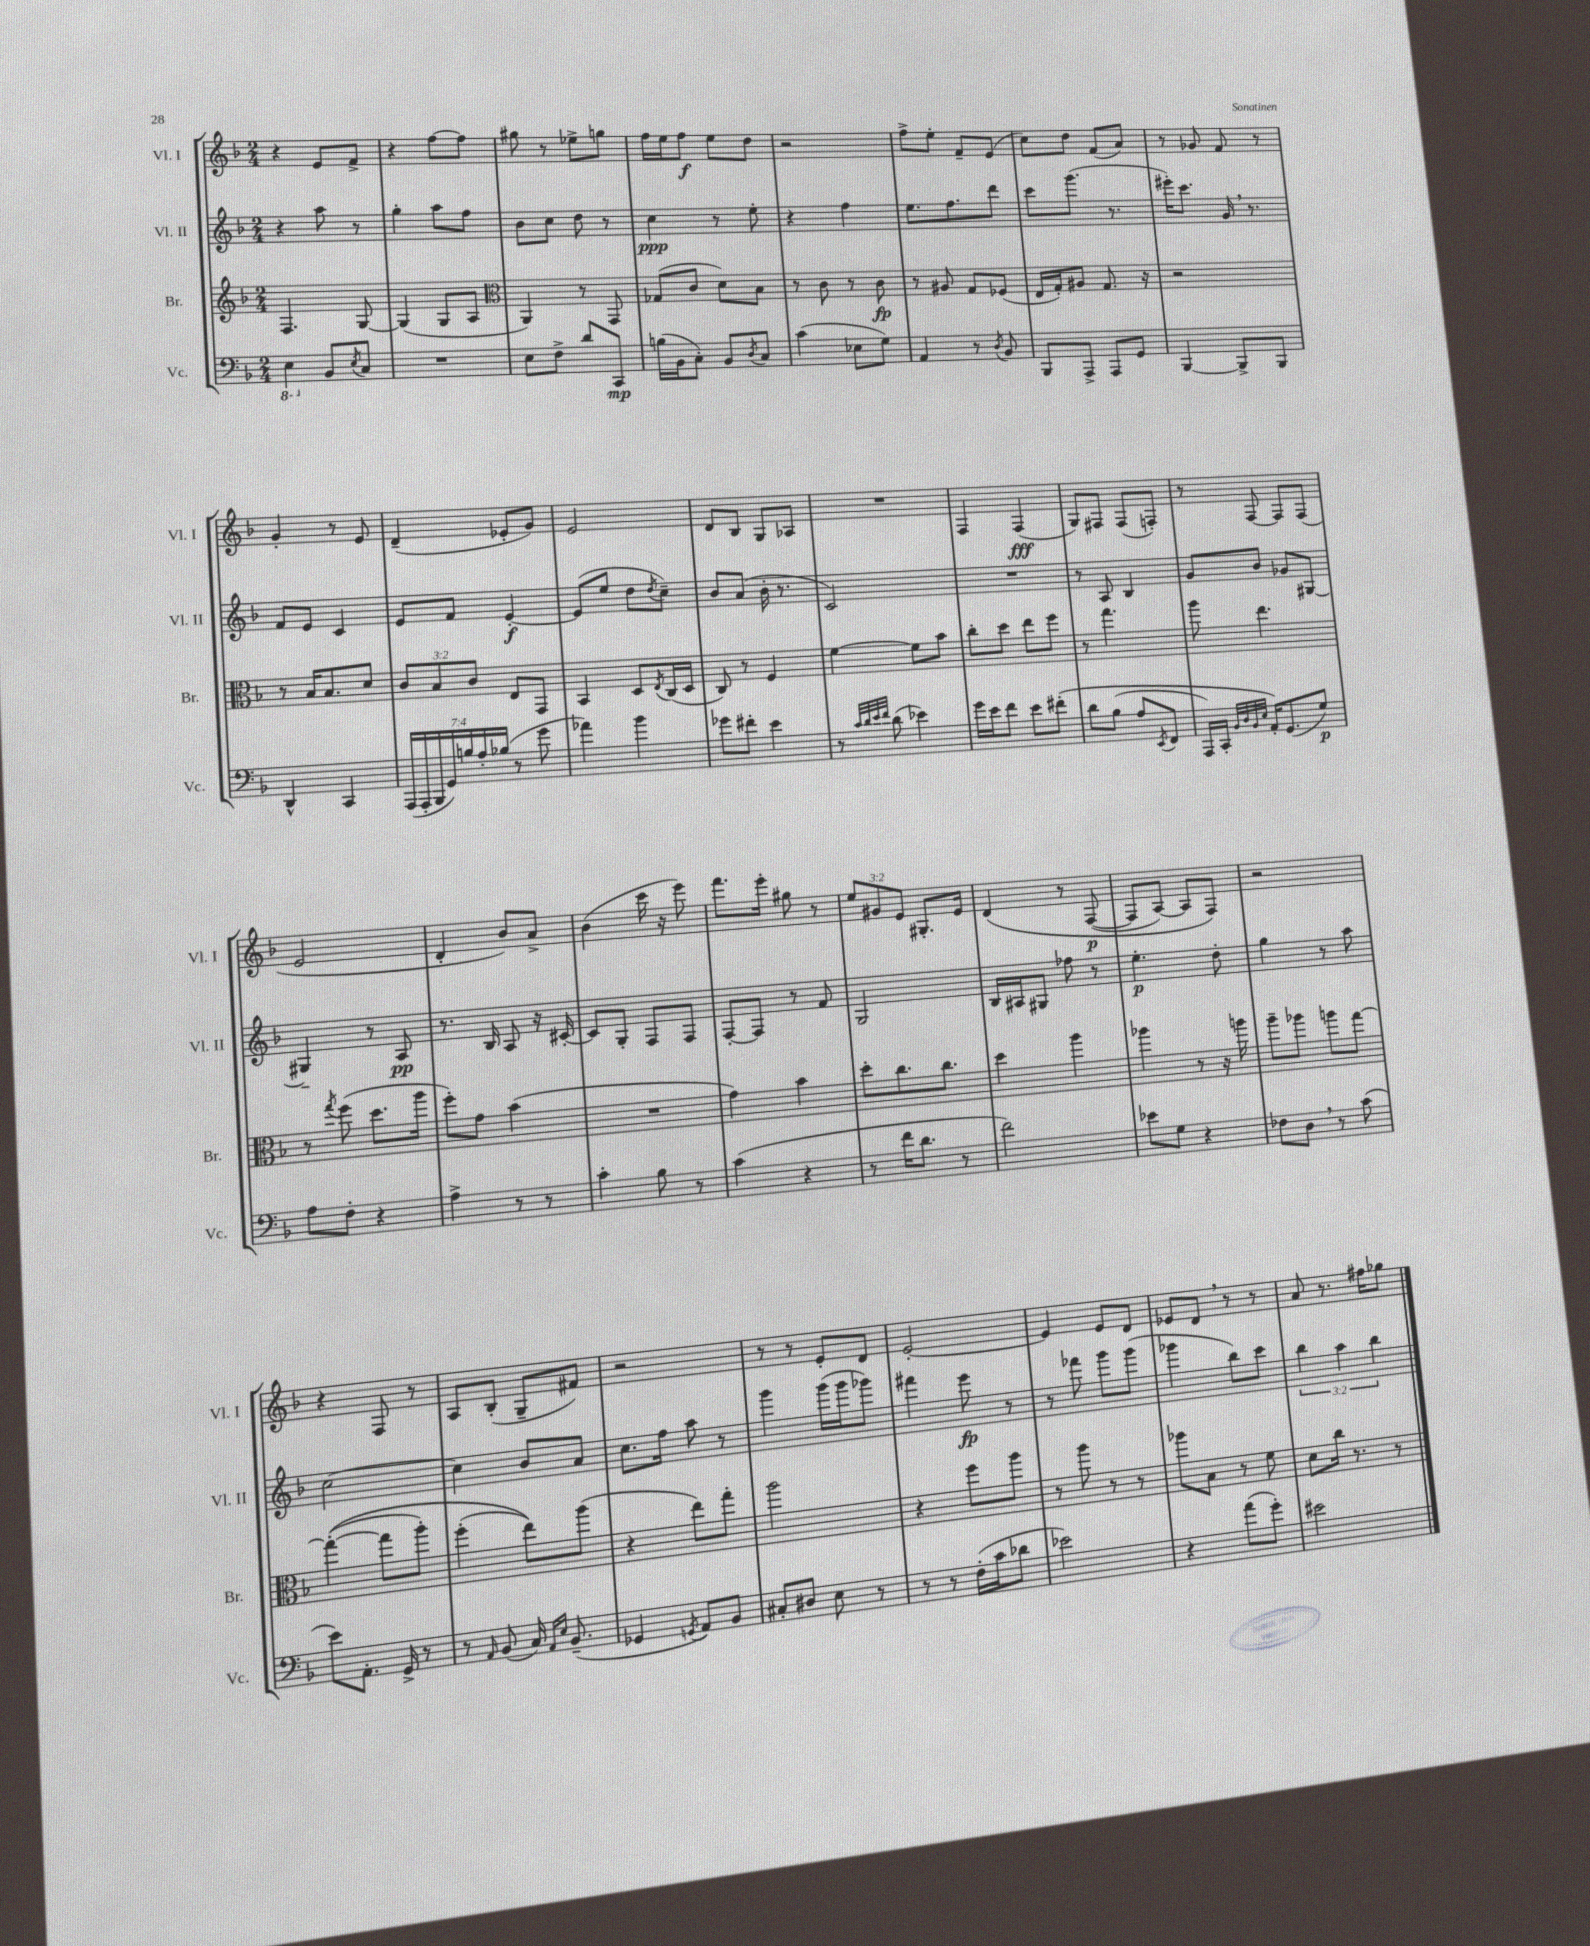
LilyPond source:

<<
\new StaffGroup <<
\new Staff = "s0" \with { instrumentName = "Vl. I" shortInstrumentName = "Vl. I" } {
    \clef treble \key f \major \numericTimeSignature \time 2/4 \override Staff.TupletNumber.text = #tuplet-number::calc-fraction-text
    r4 e'8 f'8-> |
    r4 f''8~ f''8 |
    gis''8 r8 ees''8-> g''8 |
    f''16 e''16 f''8\f e''8 d''8 |
    r2 |
    f''8-> e''8-. f'8-- e'8( |
    c''8) d''8 f'8( a'8) |
    r8 ges'8 f'8 r8 |
    g'4-. r8 e'8 |
    d'4--( ees'8-. g'8) |
    e'2 |
    d'8 bes8 g8 aes8 |
    R2 |
    f4 f4\fff( |
    g8) fis8 fis8( f8-.) |
    r8 f8~ f8 f8( |
    e'2 |
    d'4-. bes'8) a'8-> |
    bes'4( c'''16 r16 e'''8) |
    f'''8. e'''16-. gis''8 r8 |
    \tuplet 3/2 { e''8 gis'8 e'8 } gis8.-. e'16 |
    d'4\( r8 f8~\p( |
    f8 a8~) a8 f8\) |
    r2 |
    r4 f8 r8 |
    a8 bes8-.( g8-- fis'8) |
    r2 |
    r8 r8 e'8-. d'8 |
    e'2~-. |
    e'4 e'8 d'8 |
    ees'8 d'8 \breathe r8 r8 |
    a'8 r8. fis''16 ges''8 \bar "|." |
}
\new Staff = "s1" \with { instrumentName = "Vl. II" shortInstrumentName = "Vl. II" } {
    \clef treble \key f \major \numericTimeSignature \time 2/4 \override Staff.TupletNumber.text = #tuplet-number::calc-fraction-text
    r4 a''8 r8 |
    g''4-. a''8 f''8 |
    bes'8 c''8 d''8 r8 |
    c''4\ppp r8 e''8-. |
    r4 f''4 |
    e''8. f''8. d'''8 |
    c'''8 g'''8.( r8. |
    eis'''16-.) c'''8. g'16 \breathe r8. |
    f'8 e'8 c'4 |
    e'8 f'8 e'4~-.\f |
    e'8( e''8 d''8 \acciaccatura { d''8 } c''8--) |
    bes'8 a'8( bes'16-. r8. |
    c'2) |
    R2 |
    r8 a8 bes4 |
    g'8 bes'8 ges'8 gis8~ |
    gis4-- r8 a8\pp |
    r8. bes16 a8 r16 cis'16~-. |
    cis'8 g8-. f8 f8 |
    f8~-. f8 r8 f'8 |
    g2 |
    bes16 ais16 gis8 fes''8 r8 |
    e''4.-.\p d''8-. |
    g''4 r8 a''8 |
    c''2~ |
    c''4 bes'8 a'8 |
    c''8. f''16 a''8 r8 |
    g'''4 g'''16( g'''16 ges'''8) |
    fis'''4 e'''8\fp r8 |
    r8 fes'''8 g'''8 g'''8( |
    ges'''4 bes''8) c'''8 |
    \tuplet 3/2 { bes''4 a''4 bes''4 } \bar "|." |
}
\new Staff = "s2" \with { instrumentName = "Br." shortInstrumentName = "Br." } {
    \clef treble \key f \major \numericTimeSignature \time 2/4 \override Staff.TupletNumber.text = #tuplet-number::calc-fraction-text
    f4. g8~ |
    g4( g8 a8 |
    \clef alto a,4) r8 g,8 |
    ges8( c'8 d'8) bes8 |
    r8 c'8 r8 c'8\fp |
    r8 ais8 g8 fes8( |
    e16 g16-.) ais8 g8. r16 |
    r2 |
    r8 bes16 bes8. d'8 |
    \tuplet 3/2 { c'8 bes8 c'8 } e8 g,8 |
    bes,4 d8 \acciaccatura { e8 } c16( d16 |
    c8) r8 f4 |
    f'4~ f'8 bes'8 |
    c''8-. d''8 e''8 f''8 |
    r8 g''4. |
    a''8 e''4. |
    r8 \acciaccatura { g''8 } f''8( d''8. a''16 |
    f''8-.) g'8 bes'4( |
    R2 |
    g'4) bes'4 |
    d''8-. c''8. c''8. |
    d''4 a''4 |
    aes''4 r8 r16 a''16 |
    a''8-- aes''8 a''8 g''8~ |
    g''4~-.(\( g''8 a''8-.) |
    f''4-.( e''8)\) a''8( |
    r4 e''8) g''8-. |
    a''2 |
    r4 f''8 a''8 |
    r8 a''8 r8 r8 |
    aes''8 bes8 r8 f'8 |
    d'8 c''16 r8. r8 \bar "|." |
}
\new Staff = "s3" \with { instrumentName = "Vc." shortInstrumentName = "Vc." } {
    \clef bass \key f \major \numericTimeSignature \time 2/4 \override Staff.TupletNumber.text = #tuplet-number::calc-fraction-text
    \ottava #-1 e,4 \ottava #0 bes,8 \acciaccatura { e8 } c8 |
    R2 |
    e8 f8-> d'8 c,8\mp |
    b16( bes,16 c8-.) bes,8 \acciaccatura { d8 } c8 |
    c'4( ees8 g8) |
    a,4 r8 \acciaccatura { d8 } bes,8 |
    bes,,8 a,,8-> a,,8 g,8 |
    bes,,4~ bes,,8-> bes,,8 |
    d,4-^ c,4 |
    \tuplet 7/4 { a,,16( a,,16-. bes,,16 g,16) b16 a16-. bes16( } r8 g'8 |
    aes'4) bes'4 |
    ges'8 fis'8-. e'4 |
    r8 \grace { c'32 d'32 e'32 f'32 } d'8( ees'4) |
    g'16 e'16 f'8 e'8 fis'8-.\( |
    d'8 bes8( a8 \acciaccatura { e,8 } f,8 |
    a,,16) c,16-. \grace { bes,32 d32 bes,32 e32 } a,16-.\) g,8.( g8\p) |
    a8 f8-. r4 |
    a4-> r8 r8 |
    c'4-. bes8 r8 |
    c'4( r4 |
    r8 f'16 d'8. r8 |
    f'2) |
    ees'8 g8 r4 |
    fes8 d8 \breathe r8 c'8( |
    e'8) a,8.-. g,16-> r8 |
    r8 \grace { a,16 } bes,8( c16) \grace { a,16 e16 } bes,8.--( |
    ges,4 \acciaccatura { g,8 } a,8) bes,8 |
    cis8-. dis8 e8 r8 |
    r8 r8 f16-.( c'16 des'8 |
    ees'2) |
    r4 a'8( g'8-.) |
    eis'2 \bar "|." |
}
>>
>>
\layout { \context { \Score \remove "Bar_number_engraver" } }
